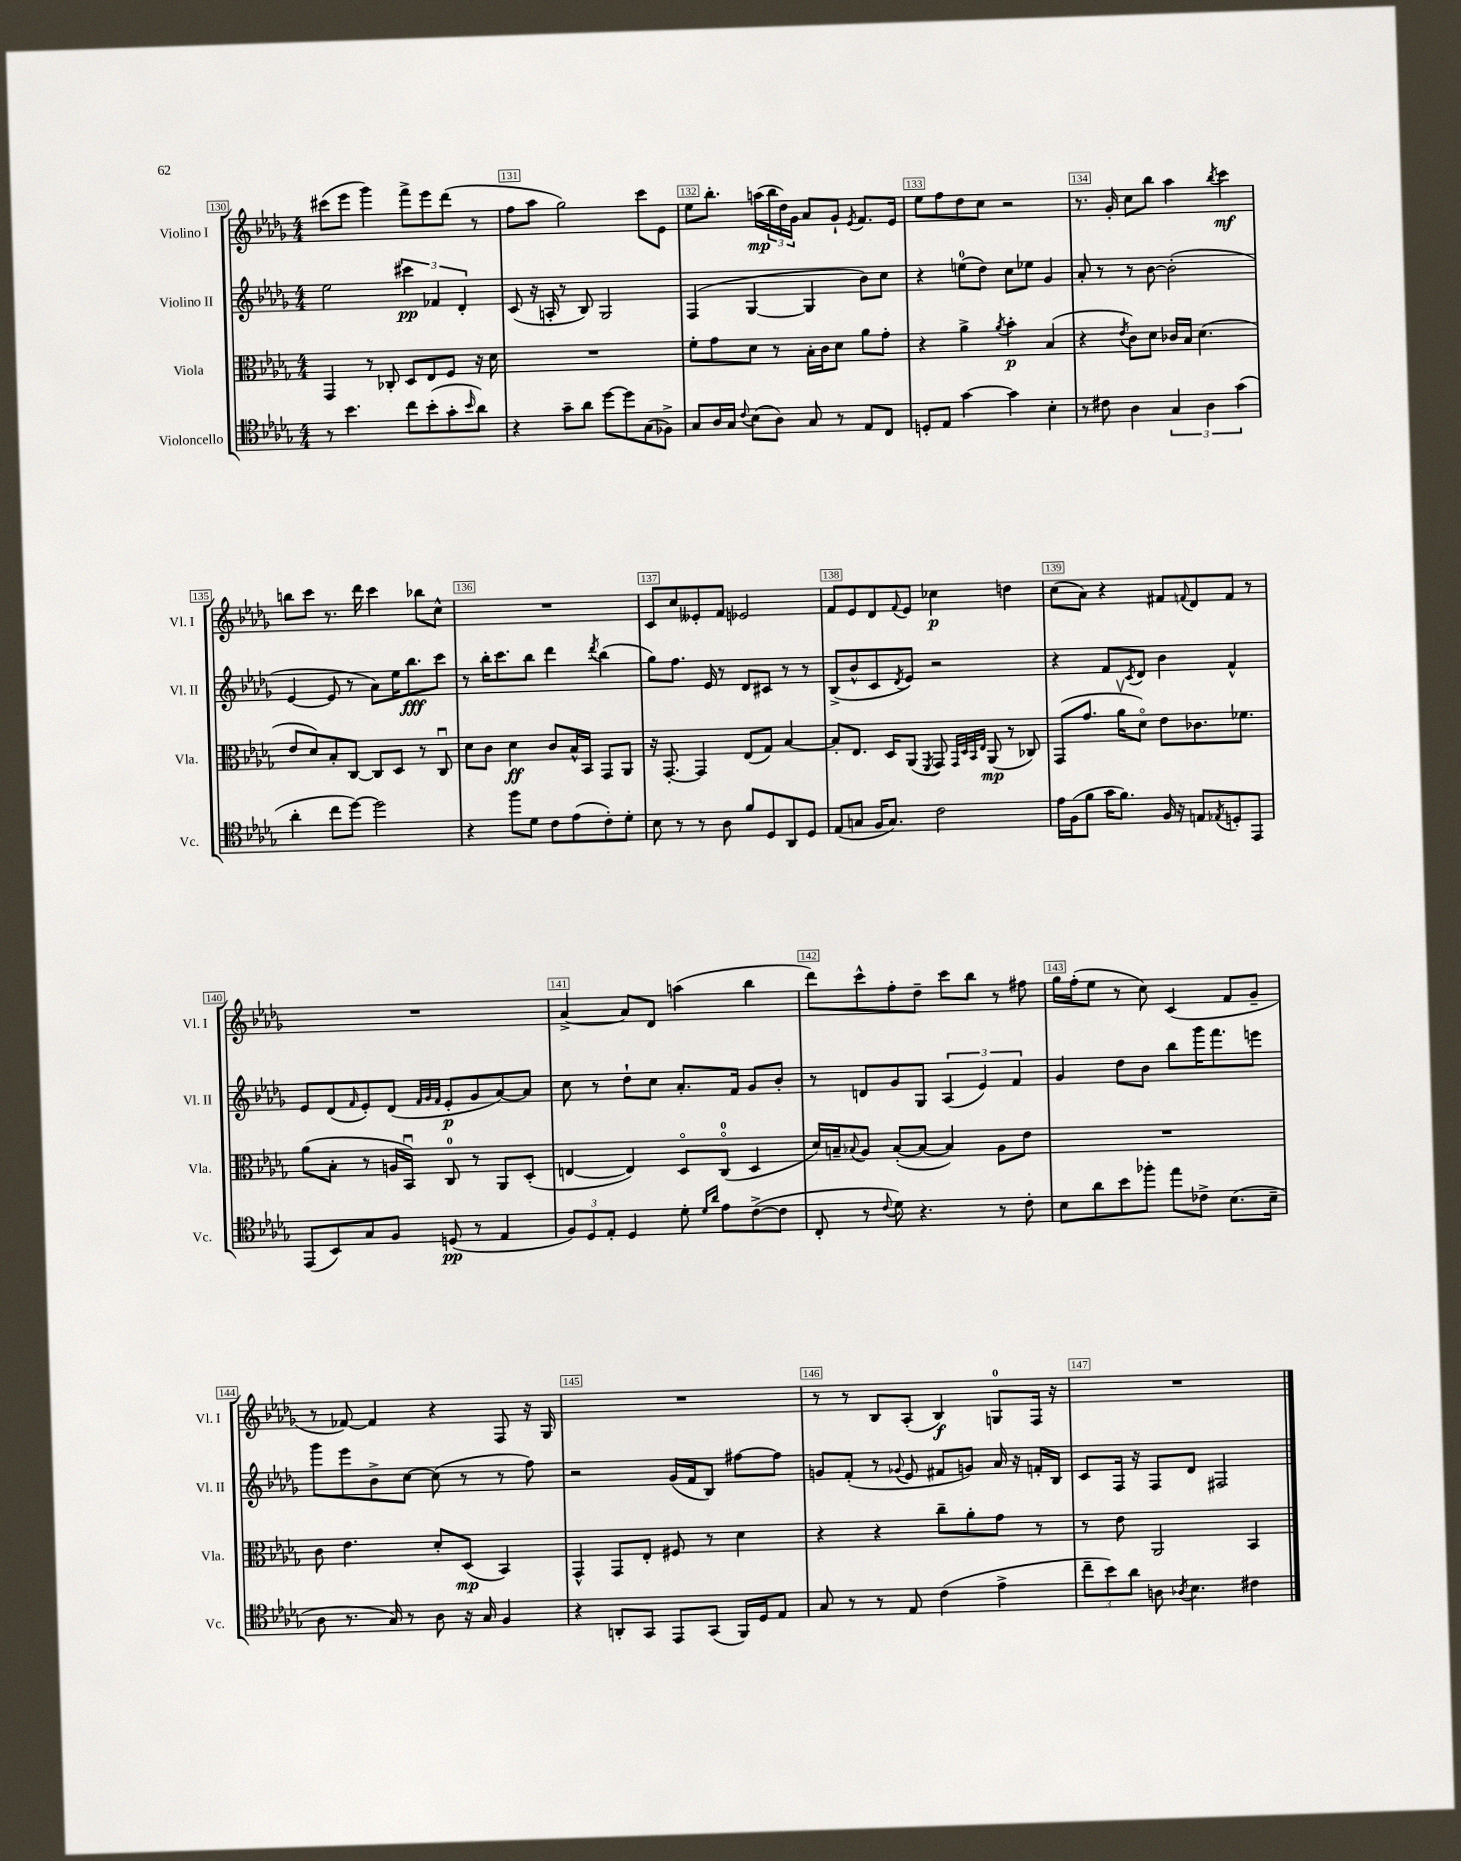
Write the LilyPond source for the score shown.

<<
\new StaffGroup <<
\new Staff = "s0" \with { instrumentName = "Violino I" shortInstrumentName = "Vl. I" } {
    \clef treble \key des \major \numericTimeSignature \time 4/4
    cis'''8( ees'''8 ges'''4) f'''8-> ees'''8 des'''8( r8 |
    f''8 aes''8 ges''2) c'''8 ees'8 |
    ees''8 bes''8.-. a''16\mp( \tuplet 3/2 { bes''16 des''16) ges'16 } aes'8 ges'8-! \acciaccatura { ees'8 } f'8. ees'16 |
    ees''8 f''8 des''8 c''8 r2 |
    r8. ges'16-. c''8 bes''8 aes''4 \acciaccatura { bes''8 } c'''4\mf |
    b''8 c'''8 r8. des'''16 c'''4 bes''8 c''8-^ |
    R1 |
    c'8 c''8 eeses'8-. f'8 ees'2 |
    f'8 ees'8 des'8 \appoggiatura { f'8 } ees'8 ces''4\p d''4 |
    c''8( aes'8) r4 fis'8 \appoggiatura { f'8 } des'8 f'8 r8 |
    R1 |
    aes'4~-> aes'8 des'8 a''4( bes''4 |
    des'''8) c'''8-^ f''8-. des''8-- c'''8 bes''8 r8 fis''8 |
    ges''16 f''16-.( ees''8 r8 c''8) c'4( f'8 ges'8-- |
    r8 fes'8~) fes'4 r4 f8 r16 ges16 |
    R1 |
    r8 r8 bes8 aes8-.( bes4\f) g8-0 f16 r16 |
    R1 \bar "|." |
}
\new Staff = "s1" \with { instrumentName = "Violino II" shortInstrumentName = "Vl. II" } {
    \clef treble \key des \major \numericTimeSignature \time 4/4
    ees''2 \tuplet 3/2 { cis'''4\pp fes'4 des'4-. } |
    c'8( r16 a16-. r8 bes8) ges2 |
    f4( ges4~ ges4 bes'8) c''8 |
    r4 e''8-0( des''8) c''8 ees''8 ges'4 |
    aes'8-. r8 r8 bes'8~ bes'2-.( |
    ees'4~ ees'8 r8 aes'8) ees''16 bes''8.\fff c'''8 |
    r8 bes''16-. c'''8. bes''8 des'''4 \acciaccatura { des'''8 } bes''4( |
    ges''8) f''8. ees'16 r8 des'8 cis'8 r8 r8 |
    bes8->( bes'8-^ c'8 \acciaccatura { des'8 } ees'8) r2 |
    r4 f'8 \acciaccatura { c'8 } des'8 bes'4 f'4-^ |
    ees'8 des'8( \grace { f'16 } ees'8-.) des'8( \grace { f'32 ges'32 f'32 } ees'8-.\p ges'8 aes'8~) aes'8 |
    c''8 r8 des''8-! c''8 aes'8.-. f'16 ges'8 bes'8-. |
    r8 d'8 ges'8 ges8 \tuplet 3/2 { aes4( ees'4) f'4 } |
    ges'4 des''8 bes'8 bes''8 ges'''16 f'''8. e'''8 |
    ges'''8 ees'''8 bes'8-> c''8~ c''8( r8 r8 f''8) |
    r2 ges'16( f'16 bes8) fis''8~ fis''8 |
    g'8 f'8-.( r8 \appoggiatura { ges'8 } ees'8 fis'8 g'8) aes'16 r16 f'16-. bes16 |
    c'8 f16 r16 f8 des'8 fis2 \bar "|." |
}
\new Staff = "s2" \with { instrumentName = "Viola" shortInstrumentName = "Vla." } {
    \clef alto \key des \major \numericTimeSignature \time 4/4
    ges,4 r8 ces8-. des8 ees8 f8 r16 des'16 |
    R1 |
    f'8-. ges'8 des'8 r8 bes16-. c'16 des'8 aes'8 ges'8-. |
    r4 aes'4-> \acciaccatura { aes'8 } bes'4-.\p bes4( |
    r4 \acciaccatura { ees'8 } c'8) des'8 ces'16 bes16 des'4.( |
    ees'8 des'8) bes8-. c8~ c8 des8 r8 c8\downbow |
    des'8 c'8 des'4\ff c'8 bes16-^ bes,16 ges,8 aes,8 |
    r16 ges,8.~-. ges,4 ees8( ges8) bes4~ |
    bes8-. ees8. des16 aes,8( \acciaccatura { f,8 } ges,8) \grace { ges,32 des32 bes,32 ees32 } aes,8\mp( r8 ces8) |
    ges,8( ges'8. aes'16\upbow des'8\flageolet) ees'8 ces'8. fes'8. |
    aes'8( bes8-. r8 a16 bes,16\downbow) c8-0 r8 aes,8 des8-.( |
    e4~ e4) des8\flageolet c8-0\flageolet( des4 |
    des'16) b16-- \appoggiatura { bes8 } aes8 bes8~-.( bes8~ bes4) aes8 ees'8 |
    R1 |
    c'8 ees'4. des'8-. des8\mp( bes,4) |
    ges,4-^ ges,8 ees8-. fis8 r8 des'4 |
    r4 r4 c''8-- aes'8-. ges'8 r8 |
    r8 ees'8 aes,2 bes,4 \bar "|." |
}
\new Staff = "s3" \with { instrumentName = "Violoncello" shortInstrumentName = "Vc." } {
    \clef tenor \key des \major \numericTimeSignature \time 4/4
    r8 bes'4. c''8 bes'8-.( ges'8-. \grace { bes'16 } aes'8) |
    r4 ges'8-- aes'8 des''8~ des''8 ges8( fes8->) |
    ges8 aes16 ges16 \appoggiatura { c'8 } bes8( aes8) ges8 r8 ees8 c8 |
    d8-. ees8 ges'4~ ges'4 bes4-. |
    r8 cis'8 aes4 \tuplet 3/2 { ges4 aes4 ges'4( } |
    aes'4-. c''8 des''8~) des''2 |
    r4 f''8 des'8 c'8 ees'8( c'8-.) des'8-. |
    bes8 r8 r8 aes8 f'8 des8 aes,8 des8 |
    ees8( g8 f16 g8.) c'2 |
    ees'16 f16( f'8 ges'16 f'8.) f16 r16 e8 \acciaccatura { ees8 } d8-. ees,8 |
    ees,8( bes,8) ges8 f8 d8\pp( r8 ees4 |
    \tuplet 3/2 { f8) des8 ees8-. } des4 des'8-. \grace { des'16 aes'16 } ees'8 c'8~->( c'8 |
    c8-. r8 \appoggiatura { c'8 } des'8) r4. r8 c'8-. |
    bes8 aes'8 bes'8 fes''8-. ees''8 ces'8-> bes8.( bes16-- |
    aes8 r8. ges16) r8 aes8 r16 ges16 f4 |
    r4 a,8-. ges,8 ees,8 ges,8( f,16) des16 ees8 |
    ges8 r8 r8 ees8 c'4( ees'4-> |
    \tuplet 3/2 { c''8-- bes'8) aes'8 } a8 \acciaccatura { aes8 } bes4. cis'4 \bar "|." |
}
>>
>>
\layout { \context { \Score currentBarNumber = #130 \override BarNumber.break-visibility = ##(#f #t #t) barNumberVisibility = #all-bar-numbers-visible \override BarNumber.stencil = #(make-stencil-boxer 0.1 0.3 ly:text-interface::print) } }
